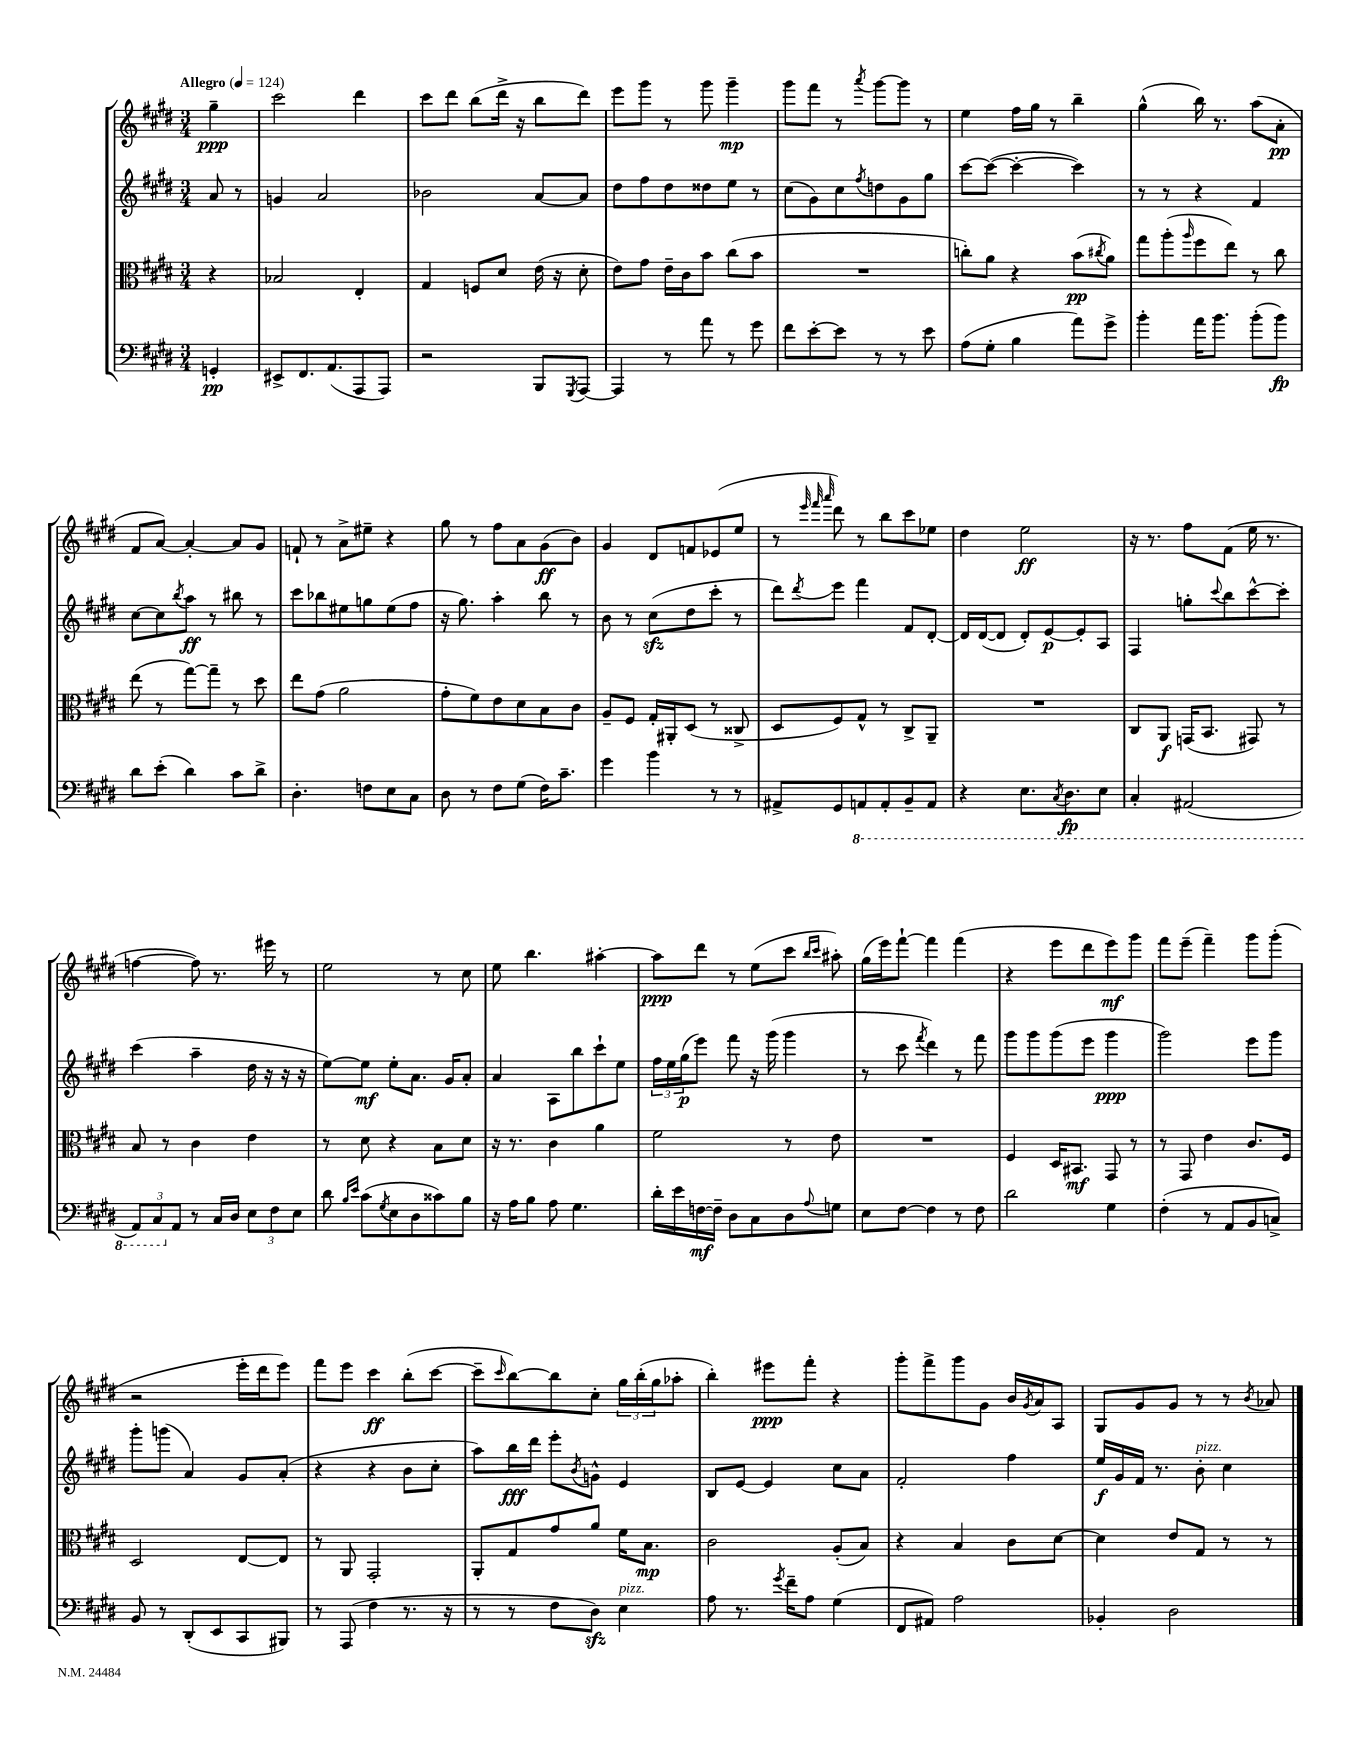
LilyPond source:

<<
\new StaffGroup <<
\new Staff = "s0" {
    \clef treble \key e \major \numericTimeSignature \time 3/4 \partial 4 \tempo "Allegro" 4 = 124
    gis''4--\ppp |
    cis'''2 dis'''4 |
    cis'''8 dis'''8 b''8( dis'''16-> r16 b''8 dis'''8) |
    e'''8 gis'''8 r8 gis'''8 gis'''4--\mp |
    gis'''8 fis'''8 r8 \acciaccatura { a'''8 } gis'''8~ gis'''8 r8 |
    e''4 fis''16 gis''16 r8 b''4-- |
    gis''4-^( b''16) r8. a''8( a'8-.\pp |
    fis'8 a'8~) a'4~-. a'8 gis'8 |
    f'8-! r8 a'8-> eis''8-- r4 |
    gis''8 r8 fis''8 a'8 gis'8\ff( b'8) |
    gis'4 dis'8 f'8 ees'8( e''8 |
    r8 \grace { e'''32 fis'''32 a'''32 } dis'''8) r8 b''8 cis'''8 ees''8 |
    dis''4 e''2\ff |
    r16 r8. fis''8 fis'8( e''16 r8. |
    f''4~ f''8) r8. eis'''16 r8 |
    e''2 r8 cis''8 |
    e''8 b''4. ais''4~-. |
    ais''8\ppp dis'''8 r8 e''8( cis'''8 \grace { b''16 cis'''16 } ais''8-.) |
    gis''16( e'''16) fis'''8~-! fis'''4 fis'''4( |
    r4 e'''8 dis'''8 e'''8\mf) gis'''8 |
    fis'''8 e'''8--( fis'''4--) gis'''8 gis'''8-.( |
    r2 e'''16-. dis'''16 e'''8) |
    fis'''8 e'''8 cis'''4\ff b''8-.( cis'''8~ |
    cis'''8-- \grace { cis'''16 } b''8~) b''8 cis''8-. \tuplet 3/2 { gis''16 b''16-.( gis''16 } aes''8-. |
    b''4-.) eis'''8\ppp fis'''8-. r4 |
    gis'''8-. fis'''8-> gis'''8 gis'8 b'16 \acciaccatura { gis'8 } a'16 a8 |
    gis8 gis'8 gis'8 r8 r8 \acciaccatura { b'8 } aes'8 \bar "|." |
}
\new Staff = "s1" {
    \clef treble \key e \major \numericTimeSignature \time 3/4 \partial 4
    a'8 r8 |
    g'4 a'2 |
    bes'2 a'8~ a'8 |
    dis''8 fis''8 dis''8 disis''8 e''8 r8 |
    cis''8( gis'8) cis''8 \acciaccatura { fis''8 } d''8 gis'8 gis''8 |
    cis'''8~ cis'''8~( cis'''4~-. cis'''4) |
    r8 r8 r4 fis'4 |
    cis''8~ cis''8 \acciaccatura { b''8 } a''8\ff r8 bis''8 r8 |
    cis'''8 bes''8 eis''8 g''8 eis''8( fis''8 |
    r16 gis''8.) a''4-. b''8 r8 |
    b'8 r8 cis''8\sfz( dis''8 cis'''8-. r8 |
    dis'''8) \acciaccatura { dis'''8 } e'''8 fis'''4 fis'8 dis'8~-. |
    dis'16 dis'16~( dis'8 dis'8-.) e'8~\p e'8-. a8 |
    fis4 g''8-. \appoggiatura { cis'''8 } b''8 cis'''8~-^ cis'''8-. |
    cis'''4( a''4-- dis''16 r16 r16 r16 |
    e''8~) e''8\mf e''8-. a'8. gis'16 a'8-. |
    a'4 a8 b''8 cis'''8-! e''8 |
    \tuplet 3/2 { fis''16 e''16 gis''16\p( } e'''8) fis'''8 r16 gis'''16( gis'''4 |
    r8 cis'''8 \acciaccatura { fis'''8 } dis'''4) r8 fis'''8 |
    gis'''8 gis'''8 gis'''8( e'''8 gis'''4\ppp |
    gis'''2) e'''8 gis'''8 |
    gis'''8-. g'''8( a'4) gis'8 a'8-.( |
    r4 r4 b'8 cis''8-. |
    a''8) b''16\fff dis'''16 e'''8-. \acciaccatura { b'8 } g'8-^ e'4 |
    b8 e'8~ e'4 cis''8 a'8 |
    fis'2-. fis''4 |
    e''16\f gis'16 fis'16 r8. b'8-.^\markup { \italic "pizz." } cis''4 \bar "|." |
}
\new Staff = "s2" {
    \clef alto \key e \major \numericTimeSignature \time 3/4 \partial 4
    r4 |
    bes2 e4-. |
    gis4 f8 dis'8 e'16( r16 dis'8-. |
    e'8) gis'8 e'16-- cis'16 b'8 cis''8( b'8 |
    R2. |
    c''8-.) a'8 r4 b'8\pp( \acciaccatura { cis''8 } a'8) |
    gis''8 a''8-.( \grace { a''16 } fis''8 e''8) r8 cis''8 |
    e''8( r8 gis''8~) gis''8-- r8 dis''8 |
    e''8 gis'8( a'2 |
    gis'8-. fis'8) e'8 dis'8 b8 cis'8 |
    a8-- fis8 gis16-. ais,16-. dis8( r8 cisis8-> |
    dis8 fis8) gis8-^ r8 cis8-> a,8-- |
    R2. |
    cis8 a,8\f g,16( b,8. gis,8) r8 |
    b8 r8 cis'4 e'4 |
    r8 dis'8 r4 b8 dis'8 |
    r16 r8. cis'4 a'4 |
    fis'2 r8 e'8 |
    R2. |
    fis4 dis16 bis,8.\mf gis,8 r8 |
    r8 gis,8 e'4 cis'8. fis16 |
    dis2 e8~ e8 |
    r8 a,8 gis,2-. |
    a,8-. gis8 gis'8 a'8 fis'16 b8.\mp |
    cis'2 a8-.( b8) |
    r4 b4 cis'8 dis'8~ |
    dis'4 e'8 gis8 r8 r8 \bar "|." |
}
\new Staff = "s3" {
    \clef bass \key e \major \numericTimeSignature \time 3/4 \partial 4
    g,4-.\pp |
    eis,8-> fis,8. a,8.( a,,8 a,,8) |
    r2 b,,8 \acciaccatura { gis,,8 } a,,8~ |
    a,,4 r8 a'8 r8 gis'8 |
    fis'8 e'8~-. e'8 r8 r8 e'8 |
    a8( gis8-. b4 a'8) gis'8-> |
    b'4-. a'16 b'8. b'8-.( b'8\fp) |
    dis'8 e'8-.( dis'4) cis'8 dis'8-> |
    dis4.-. f8 e8 cis8 |
    dis8 r8 fis8 gis8( fis16) cis'8.-- |
    gis'4 b'4 r8 r8 |
    ais,8-> gis,8 \ottava #-1 a,,!8 a,,8-. b,,8-- a,,8 |
    r4 e,8. \acciaccatura { cis,8 } dis,8.\fp e,8 |
    cis,4-. ais,,2( |
    \tuplet 3/2 { a,,8) cis,8 \ottava #0 a,8 } r8 cis16 dis16 \tuplet 3/2 { e8 fis8 e8 } |
    dis'8 \grace { b16 e'16 } cis'8( \acciaccatura { gis8 } e8 dis8 cisis'8) b8 |
    r16 a16 b8 a8 gis4. |
    dis'16-. e'16 f16~\mf f16-- dis8 cis8 dis8 \appoggiatura { a8 } g8 |
    e8 fis8~ fis4 r8 fis8 |
    dis'2 gis4 |
    fis4-.( r8 a,8 b,8 c8->) |
    b,8 r8 dis,8-.( e,8 cis,8 bis,,8) |
    r8 a,,8( fis4 r8. r16 |
    r8 r8 fis8 dis8\sfz) e4^\markup { \italic "pizz." } |
    a8 r8. \acciaccatura { gis'8 } fis'16-- a8 gis4( |
    fis,8 ais,8) a2 |
    bes,4-. dis2 \bar "|." |
}
>>
>>
\layout { \context { \Score \remove "Bar_number_engraver" } }
